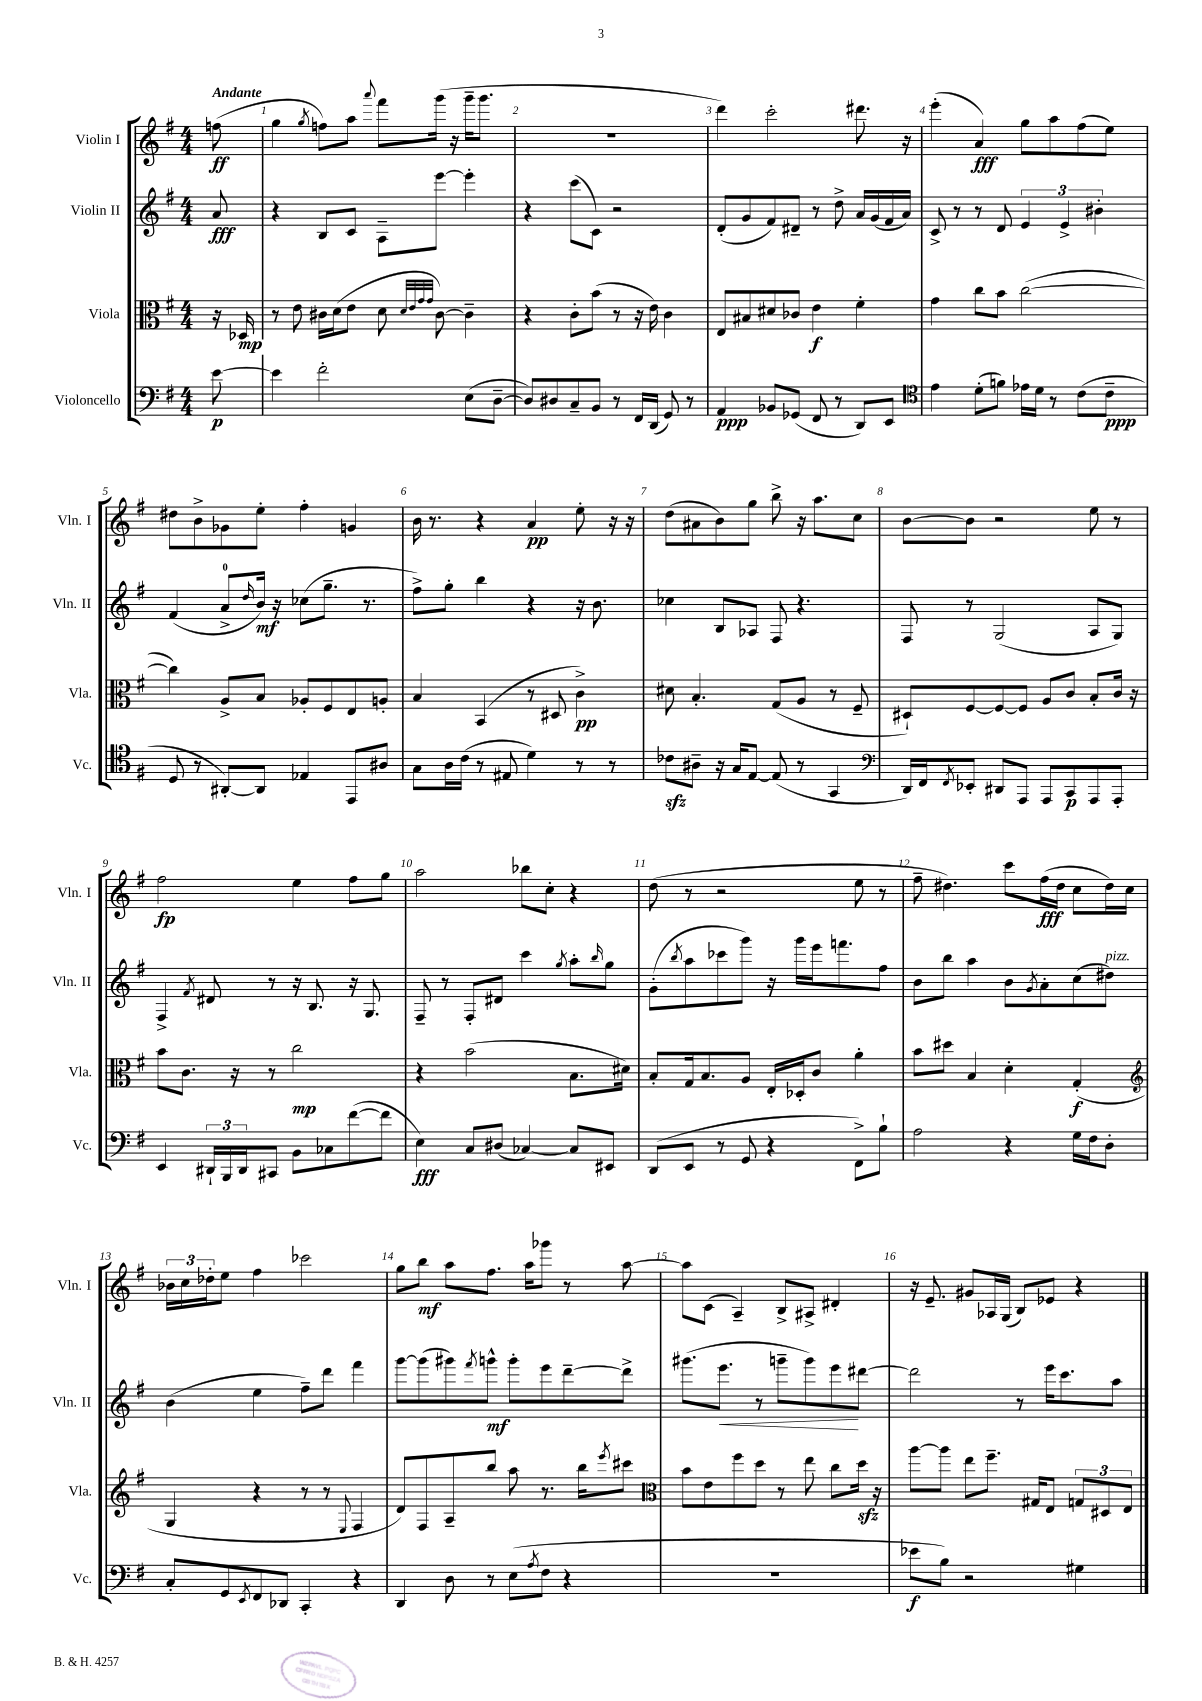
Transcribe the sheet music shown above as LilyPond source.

<<
\new StaffGroup <<
\new Staff = "s0" \with { instrumentName = "Violin I" shortInstrumentName = "Vln. I" } {
    \clef treble \key g \major \numericTimeSignature \time 4/4 \partial 8 \tempo "Andante"
    f''8\ff( |
    g''4 \acciaccatura { g''8 } f''8) a''8 \appoggiatura { a'''8 } fis'''8 g'''16( r16 g'''16-- g'''8. |
    R1 |
    d'''4) c'''2-. dis'''8. r16 |
    e'''4-.( a'4\fff) g''8 a''8 fis''8( e''8) |
    dis''8 b'8-> ges'8 e''8-. fis''4-. g'4 |
    b'16 r8. r4 a'4\pp e''8-. r16 r16 |
    d''8( ais'8 b'8) g''8 b''8-> r16 a''8. c''8 |
    b'8~ b'8 r2 e''8 r8 |
    fis''2\fp e''4 fis''8 g''8 |
    a''2 bes''8 c''8-. r4 |
    d''8( r8 r2 e''8 r8 |
    fis''8-- dis''4.) c'''8 fis''16\fff( dis''16 c''8 dis''16) c''16 |
    \tuplet 3/2 { bes'16 c''16 des''16-. } e''8 fis''4 ces'''2 |
    g''8 b''8\mf a''8 fis''8. a''16 ges'''8 r8 a''8~ |
    a''8 c'8( a4--) b8-> ais8-> dis'4-. |
    r16 e'8.-- gis'8 aes16 g16( b8) ees'8 r4 \bar "|." |
}
\new Staff = "s1" \with { instrumentName = "Violin II" shortInstrumentName = "Vln. II" } {
    \clef treble \key g \major \numericTimeSignature \time 4/4 \partial 8
    a'8\fff |
    r4 b8 c'8 a8-- e'''8~ e'''4-. |
    r4 c'''8( c'8) r2 |
    d'8-.( g'8 fis'8) dis'8-- r8 d''8-> a'16 g'16( fis'16 a'16) |
    c'8-> r8 r8 d'8 \tuplet 3/2 { e'4 e'4-> bis'4-. } |
    fis'4( a'8-0-> \grace { d''16 } b'16\mf) r16 ces''8( g''8.-- r8. |
    fis''8->) g''8-. b''4 r4 r16 b'8. |
    ces''4 b8 aes8 fis8 r4. |
    fis8 r8 g2( a8 g8) |
    fis4-> \acciaccatura { fis'8 } dis'8 r8 r16 b8. r16 g8. |
    fis8-- r8 fis8-. dis'8 c'''4 \acciaccatura { g''8 } a''8-. \grace { b''16 } g''8 |
    g'8-.( \acciaccatura { b''8 } a''8 ces'''8 g'''8) r16 g'''16 e'''16 f'''8. fis''8 |
    b'8 b''8 a''4 b'8 \acciaccatura { g'8 } a'8-. c''8( dis''8^\markup { \italic "pizz." }) |
    b'4( e''4 fis''8--) d'''8 fis'''4 |
    g'''8~ g'''8( gis'''8) \acciaccatura { fis'''8 } g'''8-^\mf g'''8-. e'''8 d'''8~-- d'''8-> |
    gis'''8.( e'''8.\< r8 g'''8-- g'''8) e'''8\! dis'''8~ |
    dis'''2 r8 e'''16 c'''8. a''8 \bar "|." |
}
\new Staff = "s2" \with { instrumentName = "Viola" shortInstrumentName = "Vla." } {
    \clef alto \key g \major \numericTimeSignature \time 4/4 \partial 8
    r16 des16\mp |
    r8 e'8 cis'16 d'16( e'8 d'8 \grace { d'32 e'32 g'32 g'32 } cis'8~) cis'4-- |
    r4 c'8-. b'8( r8 r16 e'16) c'4 |
    e8 bis8 dis'8 ces'8 e'4\f fis'4-. |
    g'4 c''8 b'8 c''2~( |
    c''4) a8-> b8 aes8-. fis8 e8 a8-. |
    b4 b,4( r8 dis8 c'4->\pp) |
    dis'8 b4.-. g8( a8 r8 fis8-- |
    dis8-!) fis8~ fis8~ fis8 a8 c'8 b8-. c'16 r16 |
    b'8 c'8. r16 r8 c''2\mp |
    r4 b'2( b8. dis'16) |
    b8-. g16 b8. a8 e16-. des16-. c'8 a'4-. |
    b'8 dis''8 b4 d'4-. g4-.\f( |
    \clef treble g4 r4 r8 r8 \appoggiatura { e8 } fis4 |
    d'8) fis8 a8-- b''8 a''8 r8. b''16 \acciaccatura { e'''8 } cis'''8 |
    \clef alto b'8 e'8 fis''8 d''8 r8 e''8 c''8 d''16\sfz r16 |
    a''8~ a''8 e''8 fis''8.-- gis16 e8 \tuplet 3/2 { g8 dis8 e8 } \bar "|." |
}
\new Staff = "s3" \with { instrumentName = "Violoncello" shortInstrumentName = "Vc." } {
    \clef bass \key g \major \numericTimeSignature \time 4/4 \partial 8
    e'8~\p |
    e'4 fis'2-. e8( d8~-- |
    d8) dis8 c8-- b,8 r8 fis,16 d,16( g,8) r8 |
    a,4\ppp bes,8 ges,8( fis,8 r8 d,8) e,8 |
    \clef tenor e'4 d'8-.( f'8) ees'16 d'16 r8 c'8( c'8--\ppp |
    d8 r8 ais,8~-.) ais,8 ees4 e,8 ais8 |
    g8 a16 c'16( r8 eis8 d'4) r8 r8 |
    ces'8\sfz ais8-- r16 g16 e8~ e8( r8 g,4 |
    \clef bass d,16) fis,16 \acciaccatura { fis,8 } ees,8-. dis,8 a,,8 a,,8 c,8\p a,,8 a,,8-. |
    e,4 \tuplet 3/2 { dis,16-! b,,16 dis,16 } cis,8 b,8 ces8 fis'8~( fis'8 |
    e4\fff) c8 dis8( ces4~) ces8 eis,8 |
    d,8( e,8 r8 g,8 r4 fis,8->) b8-! |
    a2 r4 g16 fis16 d8-. |
    c8-. g,8 \acciaccatura { e,8 } fis,8 des,8 c,4-. r4 |
    d,4 d8 r8 e8( \acciaccatura { a8 } fis8 r4 |
    R1 |
    ees'8\f b8) r2 gis4 \bar "|." |
}
>>
>>
\layout { \context { \Score \override BarNumber.break-visibility = ##(#f #t #t) barNumberVisibility = #all-bar-numbers-visible } }
